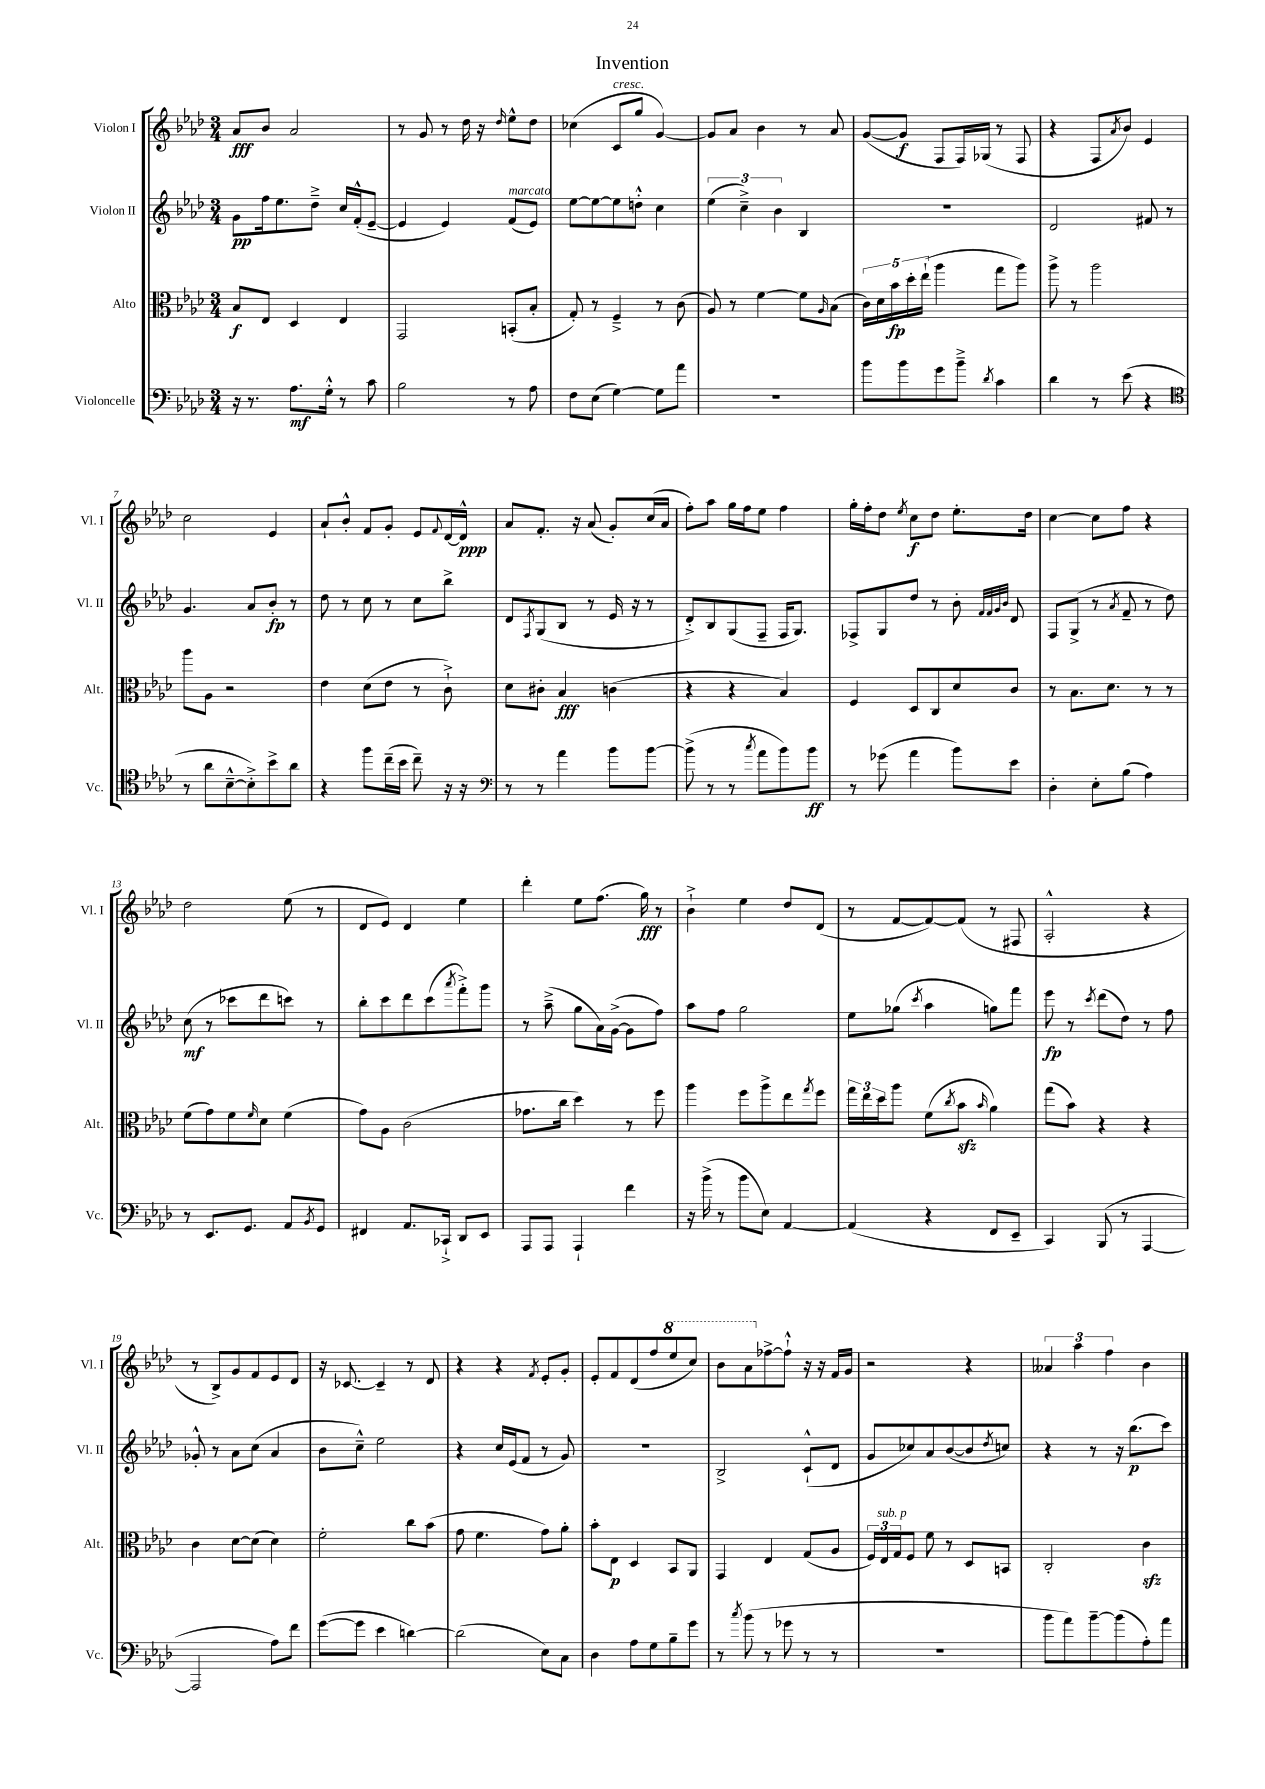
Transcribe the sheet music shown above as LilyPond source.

\header { title = "Invention" }
<<
\new StaffGroup <<
\new Staff = "s0" \with { instrumentName = "Violon I" shortInstrumentName = "Vl. I" } {
    \clef treble \key aes \major \numericTimeSignature \time 3/4
    aes'8\fff bes'8 aes'2 |
    r8 g'8 r8 des''16 r16 \grace { des''16 } ees''8-^ des''8 |
    ces''4( c'8^\markup { \italic "cresc." } g''8 g'4~) |
    g'8 aes'8 bes'4 r8 aes'8 |
    g'8~( g'8\f f8 f16) ges16( r8 f8 |
    r4 f8 \acciaccatura { aes'8 } bes'8) ees'4 |
    c''2 ees'4 |
    aes'8-! bes'8-.-^ f'8 g'8-. ees'8 \appoggiatura { f'8 } des'16~ des'16-^\ppp |
    aes'8 f'8.-. r16 aes'8( g'8-.) c''16( aes'16 |
    f''8-.) aes''8 g''16 f''16 ees''8 f''4 |
    g''16-. f''16-. des''8 \acciaccatura { ees''8 } c''8\f des''8 ees''8.-. des''16 |
    c''4~ c''8 f''8 r4 |
    des''2 ees''8( r8 |
    des'8 ees'8) des'4 ees''4 |
    des'''4-. ees''8 f''8.( g''16\fff) r8 |
    bes'4-!-> ees''4 des''8 des'8( |
    r8 f'8~ f'8~) f'8( r8 fis8 |
    aes2-.-^ r4 |
    r8 bes8->) g'8 f'8 ees'8 des'8 |
    r16 ces'8.~ ces'4-- r8 des'8 |
    r4 r4 \acciaccatura { f'8 } ees'8-. g'8-. |
    ees'8-. f'8 des'8( f''8 \ottava #1 ees'''8 c'''8) |
    bes''8 aes''8 \ottava #0 fes''8~-> fes''8-!-^ r16 r16 f'16 g'16 |
    r2 r4 |
    \tuplet 3/2 { aeses'4 aes''4 f''4 } bes'4 \bar "|." |
}
\new Staff = "s1" \with { instrumentName = "Violon II" shortInstrumentName = "Vl. II" } {
    \clef treble \key aes \major \numericTimeSignature \time 3/4
    g'8\pp f''16 ees''8. des''8---> c''16 f'16-.-^( ees'8~-- |
    ees'4 ees'4) f'8^\markup { \italic "marcato" }( ees'8) |
    ees''8~ ees''8~ ees''8 d''8-.-^ c''4 |
    \tuplet 3/2 { ees''4( c''4--->) bes'4 } bes4 |
    R2. |
    des'2 fis'8 r8 |
    g'4. aes'8 bes'8-.\fp r8 |
    des''8 r8 c''8 r8 c''8 bes''8-> |
    des'8 \acciaccatura { f8 } g8( bes8 r8 ees'16 r16 r8 |
    des'8-.->) bes8 g8( f8-- f16 g8.) |
    fes8-> g8 des''8 r8 bes'8-. \grace { f'32 f'32 g'32 bes'32 } des'8 |
    f8 g8->( r8 \acciaccatura { aes'8 } f'8-- r8 des''8) |
    c''8\mf( r8 ces'''8 des'''8 c'''8) r8 |
    bes''8-. c'''8 des'''8 c'''8( \acciaccatura { aes'''8 } f'''8-.->) g'''8 |
    r8 aes''8--->( g''8 aes'16) g'16~->( g'8 f''8) |
    aes''8 f''8 g''2 |
    ees''8 ges''8( \acciaccatura { c'''8 } aes''4 g''8) f'''8 |
    ees'''8\fp r8 \acciaccatura { c'''8 } des'''8( des''8) r8 f''8 |
    ges'8-.-^ r8 aes'8 c''8( aes'4 |
    bes'8 c''8---^) ees''2 |
    r4 c''16 ees'16( f'8 r8 g'8) |
    R2. |
    bes2-> c'8-!-^( des'8 |
    g'8 ces''8) aes'8 bes'8~( bes'8 \acciaccatura { des''8 } c''8) |
    r4 r8 r16 bes''8.\p( c'''8) \bar "|." |
}
\new Staff = "s2" \with { instrumentName = "Alto" shortInstrumentName = "Alt." } {
    \clef alto \key aes \major \numericTimeSignature \time 3/4
    bes8\f ees8 des4 ees4 |
    g,2 b,8-.( bes8-. |
    g8-.) r8 f4---> r8 c'8( |
    aes8) r8 f'4~ f'8 \grace { aes16 } bes8( |
    \tuplet 5/4 { c'16) des'16 bes'16\fp des''16-. ees''16-!( } aes''4 g''8 aes''8) |
    aes''8-> r8 aes''2 |
    aes''8 aes8 r2 |
    ees'4 des'8( ees'8 r8 c'8-!->) |
    des'8 cis'8-. bes4\fff c'4( |
    r4 r4 bes4) |
    f4 des8 c8 des'8 c'8 |
    r8 bes8. des'8. r8 r8 |
    f'8( g'8) f'8 \grace { f'16 } des'8 f'4( |
    g'8) aes8 c'2( |
    ges'8. c''16 des''4) r8 f''8 |
    aes''4 f''8 aes''8-> ees''8 \acciaccatura { g''8 } f''8 |
    \tuplet 3/2 { g''16 ees''16 des''16 } aes''8 f'8( \acciaccatura { c''8 } bes'8\sfz \grace { bes'16 } aes'4) |
    g''8( bes'8) r4 r4 |
    c'4 des'8~ des'8( des'4) |
    f'2-. c''8 bes'8( |
    g'8 f'4. g'8) aes'8-. |
    bes'8-. ees8\p des4 bes,8 aes,8 |
    g,4 ees4 g8( aes8 |
    \tuplet 3/2 { f16) ees16^\markup { \italic "sub. p" } g16 } f8 f'8 r8 des8 b,8 |
    c2-. c'4\sfz \bar "|." |
}
\new Staff = "s3" \with { instrumentName = "Violoncelle" shortInstrumentName = "Vc." } {
    \clef bass \key aes \major \numericTimeSignature \time 3/4
    r16 r8. aes8.\mf g16-.-^ r8 c'8 |
    bes2 r8 aes8 |
    f8 ees8( g4~) g8 aes'8 |
    R2. |
    bes'8 bes'8 g'8 bes'8---> \acciaccatura { des'8 } c'4 |
    des'4 r8 ees'8( r4 |
    \clef tenor r8 aes'8 bes8~---^ bes8-.->) bes'8-> aes'8 |
    r4 f''8 c''16--( bes'16 c''8--) r16 r16 |
    \clef bass r8 r8 aes'4 bes'8 bes'8~ |
    bes'8->( r8 r8 \acciaccatura { c''8 } aes'8 bes'8) bes'8\ff |
    r8 ges'8( aes'4 bes'8) ees'8 |
    des4-. ees8-. bes8( aes4) |
    r8 ees,8. g,8. aes,8 \acciaccatura { bes,8 } g,8 |
    fis,4 aes,8. ces,16-!-> des,8 ees,8 |
    aes,,8 aes,,8 aes,,4-! f'4 |
    r16 bes'16->( r8 bes'8 ees8) aes,4~ |
    aes,4( r4 f,8 ees,8-- |
    c,4) bes,,8( r8 aes,,4~ |
    aes,,2 aes8) f'8 |
    g'8~( g'8 ees'4 d'4~) |
    d'2( ees8) c8 |
    des4 aes8 g8 bes8-- g'8 |
    r8 \acciaccatura { c''8 } bes'8( r8 ges'8 r8 r8 |
    R2. |
    bes'8 aes'8) bes'8~-- bes'8( aes8-.) aes'8 \bar "|." |
}
>>
>>
